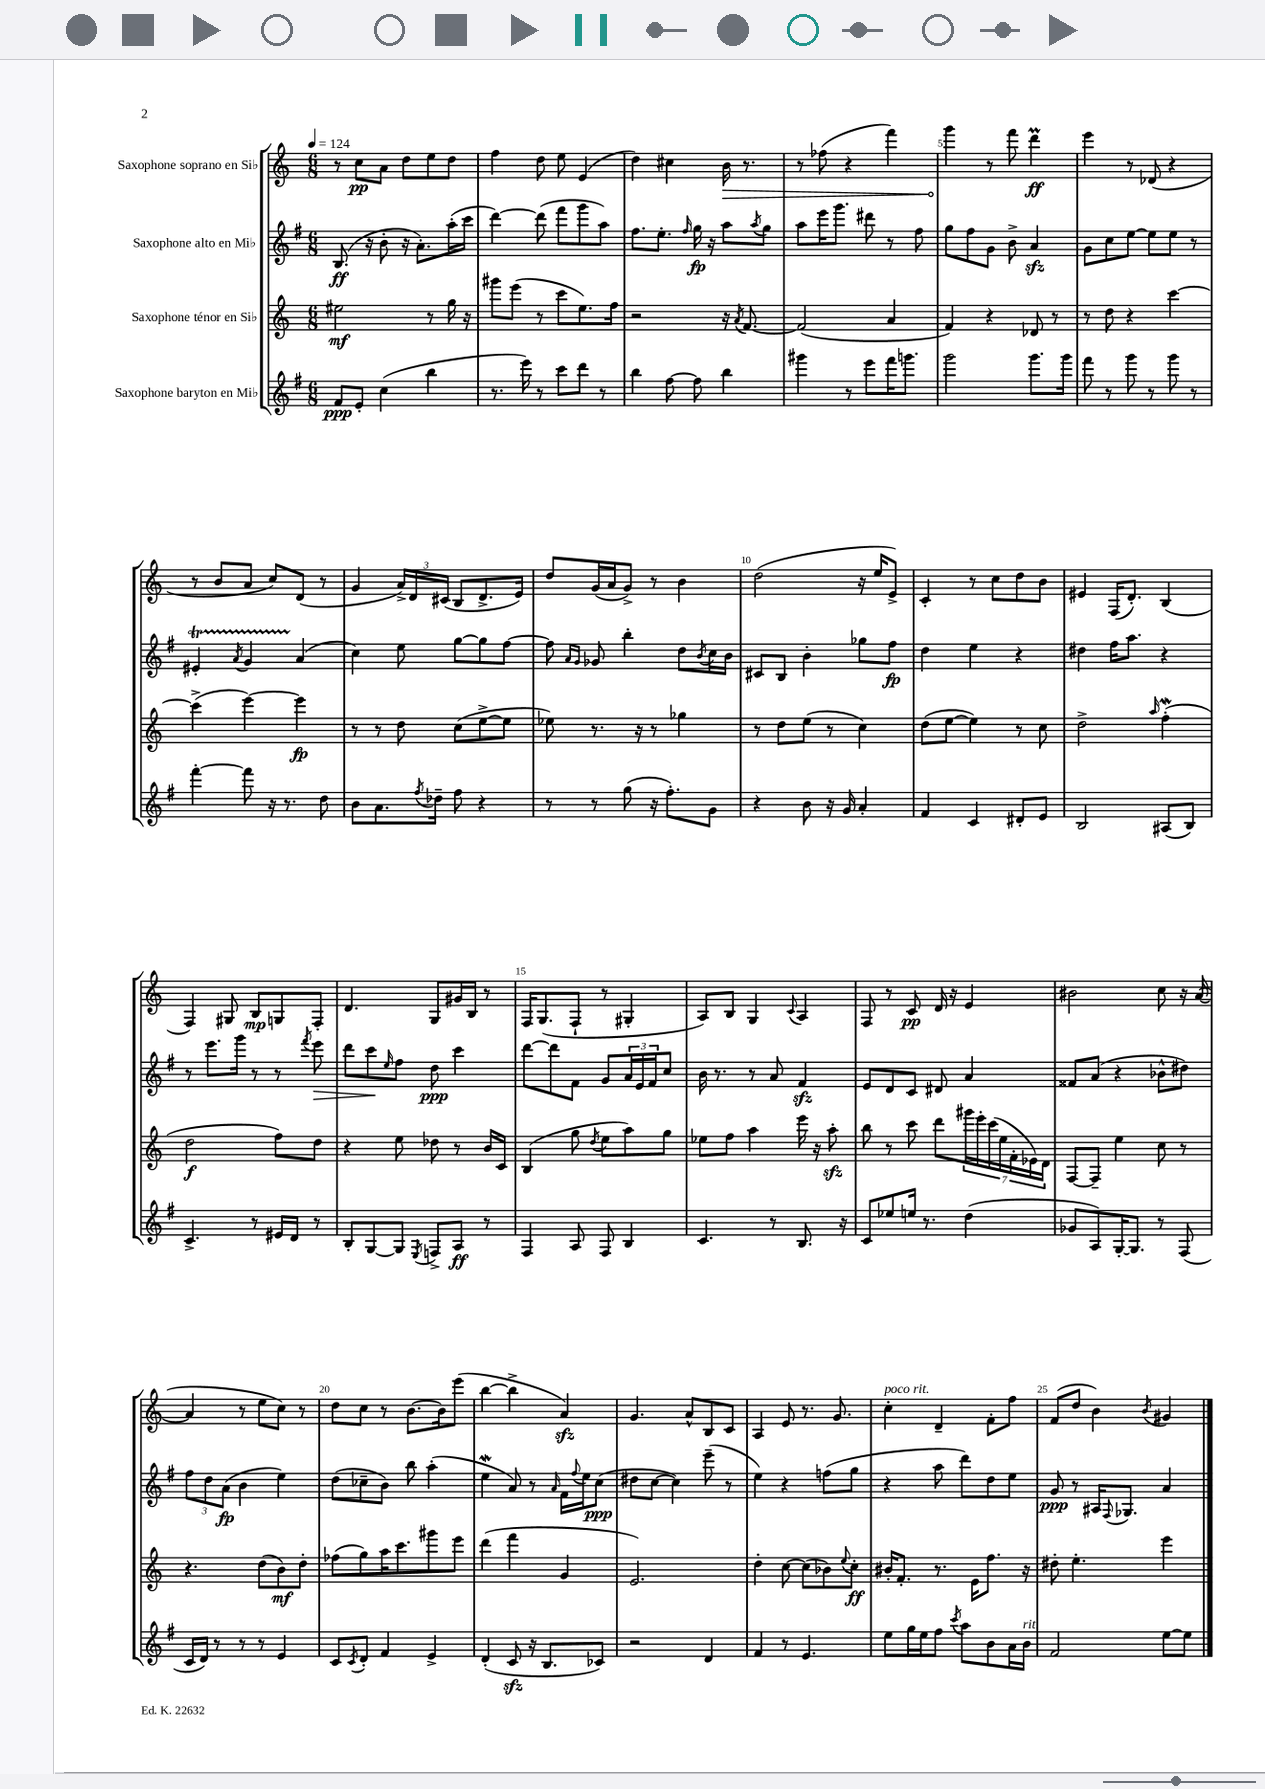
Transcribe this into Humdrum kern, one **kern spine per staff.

**kern	**kern	**kern	**kern
*staff4	*staff3	*staff2	*staff1
*clefG2	*clefG2	*clefG2	*clefG2
*k[f#]	*k[]	*k[f#]	*k[]
*M6/8	*M6/8	*M6/8	*M6/8
*MM124	*MM124	*MM124	*MM124
8f#	2ee#	(8.B	8r
8e'	.	.	8cc
.	.	16r	.
(4cc	.	8b'	8a
.	.	16r	8dd
.	.	8.a')	.
4bb	8r	.	8ee
.	16gg	(16aa'	8dd
.	16r	16ccc	.
=	=	=	=
8.r	8ggg#	[4ddd)	4ff
.	(8eee	.	.
16eee)	.	.	.
8r	8r	(8ddd]	8dd
8ccc	8ccc	8fff#	8ee
8ddd	8.ee)	8ggg	(4e
8r	.	8aa)	.
.	16ff	.	.
=	=	=	=
4bb	2r	8.ff#	4dd)
.	.	8.ee'	.
[8ff#	.	.	4cc#
.	.	16qqff#	.
8ff#]	.	16gg	.
.	.	16r	.
4bb	16r	8aa	16b
.	8qa	.	.
.	[8.f	.	8.r
.	.	8qaa	.
.	.	8gg	.
=	=	=	=
4ggg#	(2f]	8aa	8r
.	.	16eee	(8ff-
.	.	8.ggg	.
8r	.	.	4r
8eee	.	8ddd#	.
16fff#	4a	8r	4fff)
8.ggg	.	.	.
.	.	8ff#	.
=	=	=	=
2ggg	4f)	8gg	4ggg
.	.	8ff#	.
.	4r	8g	8r
.	.	8b^	8fff
8.ggg	8d-	4a	4ddd
.	8r	.	.
16ggg	.	.	.
=	=	=	=
8fff#	8r	8g	4eee
8r	8dd	8cc	.
8ggg	4r	[8ee	8r
8r	.	8ee]	(8d-
8ggg	[4ccc	8ee	4r
8r	.	8r	.
=	=	=	=
[4fff#'	(4ccc^]	4e#'	8r
.	.	.	8b
.	.	8qa	.
8fff#]	[4eee)	4g	8a
16r	.	.	8cc)
8.r	.	.	.
.	4eee]	(4a	(8d
8dd	.	.	8r
=	=	=	=
8b	8r	4cc)	4g
8.a	8r	.	.
.	8dd	8ee	24a^)
.	.	.	24d
8qff#	.	.	.
16dd-~	.	.	.
.	.	.	(24c#
8ff#	(8cc	[8gg	8B
4r	[8ee^	8gg]	8.d^
.	8ee]	[8ff#	.
.	.	.	16e)
=	=	=	=
8r	8ee-)	8ff#]	8dd
.	.	16qqa	.
.	.	16qqg	.
8r	8.r	8g-	(16g
.	.	.	16a
(8gg	.	4bb'	8g^)
.	16r	.	.
16r	8r	.	8r
8.ff#')	.	.	.
.	4gg-	8dd	4b
.	.	8qb	.
8g	.	16cc	.
.	.	16b	.
=	=	=	=
4r	8r	8c#	(2dd
.	8dd	8B	.
8b	(8ee	4b'	.
16r	8r	.	.
16g	.	.	.
4a'	4cc)	8gg-	16r
.	.	.	16ee
.	.	8ff#	8e^)
=	=	=	=
4f#	(8dd	4dd	4c'
.	[8ee	.	.
4c	4ee])	4ee	8r
.	.	.	8cc
8d#'	8r	4r	8dd
8e	8cc	.	8b
=	=	=	=
2B	2dd^	4dd#	4e#
.	.	16ff#	(16F
.	.	8.aa	8.d')
.	16qqaa	.	.
(8A#	(4ff'	4r	(4B
8B)	.	.	.
=	=	=	=
4.c^	2dd	8r	4F)
.	.	8.eee	.
.	.	.	8G#
.	.	16ggg	.
8r	.	8r	8B
16e#	8ff)	8r	8G
16d	.	.	.
.	.	8qfff#	.
8r	8dd	8eee	8F'
=	=	=	=
8B'	4r	8ddd	4.d
[8G	.	8ccc	.
.	.	16qqee	.
8G]	8ee	8ff#	.
8qE	.	.	.
8F^	8dd-	8dd	8G
8A	8r	4ccc	16g#
.	.	.	16B
8r	16b	.	8r
.	16c	.	.
=	=	=	=
4F#	(4B	[8ddd	16F
.	.	.	(8.G
.	.	8ddd]	.
8A	8gg	8f#	8F`
.	8qdd	.	.
8F#	8ee	8g	8r
4B	8aa)	24a	4G#'
.	.	24e	.
.	.	24f#	.
.	8gg	8cc	.
=	=	=	=
4.c	8ee-	16b	8A)
.	.	8.r	.
.	8ff	.	8B
.	4aa	8r	4G
8r	.	8a	.
.	.	.	8qqc
8.B	16eee	4f#	4A
.	16r	.	.
.	8aa'	.	.
16r	.	.	.
=	=	=	=
8c	8bb	8e	8F
8ee-	8r	8d	8r
16ee	8ccc	8c	8c
8.r	.	.	.
.	8ddd	8d#	16d
.	.	.	16r
(4dd	28ggg#	4a	4e
.	28eee'	.	.
.	(28ccc	.	.
.	28ee	.	.
.	28f'	.	.
.	28e-)	.	.
.	28d	.	.
=	=	=	=
8g-	[8F	8f##	2b#
8A)	8F~]	(8a	.
[16G'	4ee	4r	.
8.G]	.	.	.
8r	8cc	8b-^^	8cc
(8F#	8r	8dd#)	16r
.	.	.	([16a
=	=	=	=
16c	4.r	12ff#	4a]
16d)	.	.	.
.	.	12dd	.
8r	.	.	.
.	.	(12a	.
8r	.	4b	8r
8r	(8dd	.	8ee
4e	8b)	4ee)	8cc)
.	8dd'	.	8r
=	=	=	=
8c	(8ff-	(8dd	8dd
8qc	.	.	.
8d'	8gg)	8cc-~	8cc
4f#	16aa	8b)	8r
.	8.ccc	.	.
.	.	8bb	[8.b
4e^	8ggg#	(4aa'	.
.	.	.	16b]
.	8eee	.	(8eee
=	=	=	=
(4d'	(4ddd	4ee	[4bb
8c	4fff	8a)	4bb^]
16r	.	8r	.
8.B	.	.	.
.	.	16qqa	.
.	4g	16f#	4a)
.	.	8qqff#	.
.	.	16ee	.
8c-)	.	(8cc	.
=	=	=	=
2r	2.e)	8dd#	4.g
.	.	[8cc	.
.	.	4cc])	.
.	.	.	8a^^
4d	.	(8eee~	8B
.	.	8r	8c
=	=	=	=
4f#	4dd'	4ee)	4A
8r	[8cc	4r	8e
4.e	(8cc]	.	8.r
.	8b-)	(8ff	.
.	.	.	8.g
.	8qqee	.	.
.	8cc'	8gg	.
=	=	=	=
8ee	16b#'	4r	4cc'
.	8.f'	.	.
16gg	.	.	.
16ee	.	.	.
8ff#	8.r	8aa	4d~
8qccc	.	.	.
8aa	.	8ddd)	.
.	16e	.	.
8b	8.ff	8dd	8f'
16a	.	8ee	8ff
16b	16r	.	.
=	=	=	=
2f#	8dd#'	8g	(8f
.	4.ee'	8r	8dd
.	.	16A#	4b)
.	.	8qqF#	.
.	.	8.G-	.
.	.	.	8qb
[8ee	4eee	4a	4g#
8ee]	.	.	.
==	==	==	==
*-	*-	*-	*-
